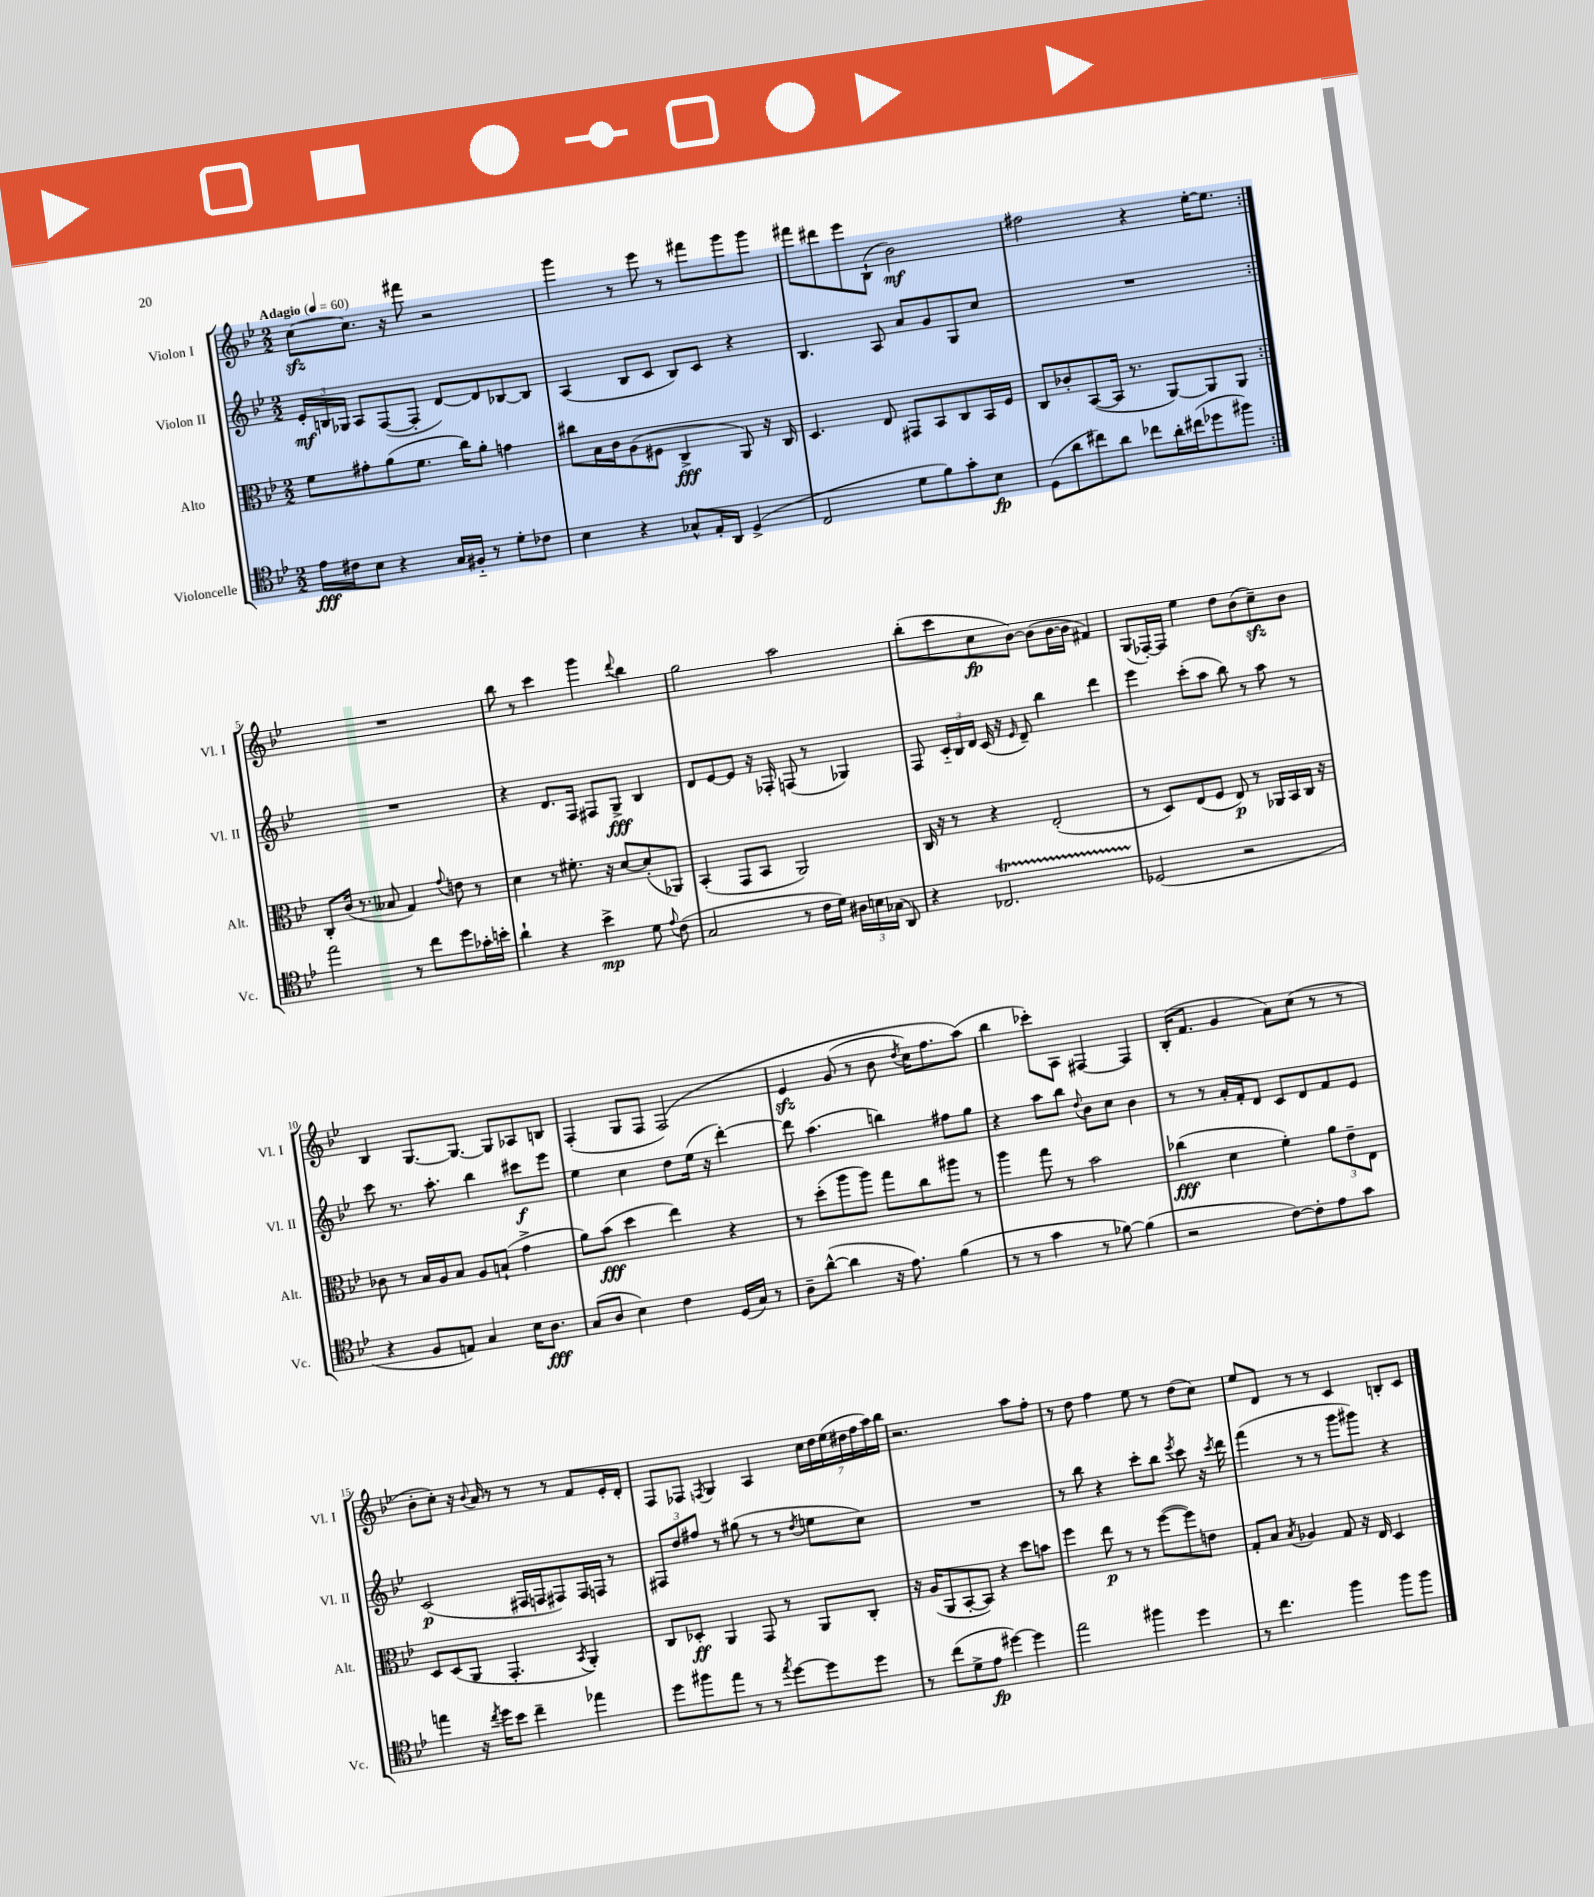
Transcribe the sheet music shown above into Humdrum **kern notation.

**kern	**dynam	**kern	**dynam	**kern	**dynam	**kern	**dynam
*part4	*part4	*part3	*part3	*part2	*part2	*part1	*part1
*staff4	*staff4	*staff3	*staff3	*staff2	*staff2	*staff1	*staff1
*I"Violoncelle	*	*I"Alto	*	*I"Violon II	*	*I"Violon I	*
*I'Vc.	*	*I'Alt.	*	*I'Vl. II	*	*I'Vl. I	*
*clefC4	*	*clefC3	*	*clefG2	*	*clefG2	*
*k[b-e-]	*	*k[b-e-]	*	*k[b-e-]	*	*k[b-e-]	*
*M2/2	*	*M2/2	*	*M2/2	*	*M2/2	*
*MM60	*	*MM60	*	*MM60	*	*MM60	*
=1	=1	=1	=1	=1	=1	=1	=1
!	!	!	!	!	!	!LO:TX:a:B:t=Adagio	!
16e-\LL	fff	8f\L	.	24e-'/LL	mf	[8cczz\L	.
.	.	.	.	24Bn/	.	.	.
16c#X\J	.	.	.	.	.	.	.
.	.	.	.	24G-X/JJ	.	.	.
8B-\J	.	8g#X'\	.	8A/L	.	8.cc\J]	.
4r	.	(8a\	.	([8F/	.	.	.
.	.	.	.	.	.	16r	.
.	.	8.f\J	.	8F'/J]	.	8fff#X\	.
16G/LL	.	.	.	[8d/L)	.	2r	.
16F#X/JJ	.	16cc\KL)	.	.	.	.	.
8r	.	8a'\J	.	8d/]	.	.	.
8d'\L	.	4gn\	.	[8B-X/	.	.	.
8c-X\J	.	.	.	8B-/J]	.	.	.
=2	=2	=2	=2	=2	=2	=2	=2
4B-\	.	8cc#X\L	.	(4A/	.	4ggg\	.
.	.	16B-\L	.	.	.	.	.
.	.	16c\J	.	.	.	.	.
4r	.	(8A\	.	8B-/L	.	8r	.
.	.	8F#X\J	.	8c/J	.	8eee-\	.
8G-X^^/L	.	4C^/	fff	8B-/L)	.	8r	.
16E-'/L	.	.	.	8c/J	.	8fff#X\L	.
16AA/JJ	.	.	.	.	.	.	.
(4D^/	.	8AA/)	.	4r	.	8ggg\	.
.	.	16r	.	.	.	8ggg\J	.
.	.	16C/	.	.	.	.	.
=3	=3	=3	=3	=3	=3	=3	=3
2C/	.	4.D/	.	4.B-/	.	8fff#X\L	.
.	.	.	.	.	.	8ddd#X\	.
.	.	.	.	.	.	8eee-\	.
.	.	8E-/	.	8A/	.	(8B-`\J	.
8d\L	.	8GG#X/L	.	8a/L	.	2b-\)	mf
8f\)	.	8BB-/	.	8g/	.	.	.
8g'\	.	8C/	.	8G/	.	.	.
8B-\J	fp	16BB-/L	.	8cc/J	.	.	.
.	.	16F/JJ	.	.	.	.	.
=4	=4	=4	=4	=4	=4	=4	=4
(8D\L	.	8C/L	.	1r	.	2ff#X\	.
8a\	.	8c-X'/	.	.	.	.	.
8cc#X\)	.	([8BB-/	.	.	.	.	.
8a\J	.	16BB-/Jk]	.	.	.	.	.
.	.	8.r	.	.	.	.	.
8cc-X\L	.	.	.	.	.	4r	.
16a'\L	.	[8AA/L)	.	.	.	.	.
(16cc#X\J	.	.	.	.	.	.	.
8dd-X\	.	8AA/]	.	.	.	[16ee-'\KL	.
.	.	.	.	.	.	8.ee-\J]	.
8ff#X\J)	.	8AA/J	.	.	.	.	.
!!LO:LB:g=z
=5:|!	=5:|!	=5:|!	=5:|!	=5:|!	=5:|!	=5:|!	=5:|!
2ee-\	.	8C'/L	.	1r	.	1r	.
.	.	(16c/Jk	.	.	.	.	.
.	.	8.r	.	.	.	.	.
.	.	8B--X/	.	.	.	.	.
8r	.	4G/)	.	.	.	.	.
8cc\L	.	.	.	.	.	.	.
.	.	8qqg/	.	.	.	.	.
8dd\	.	8en\	.	.	.	.	.
16g-X'\L	.	8r	.	.	.	.	.
16bn'\JJ	.	.	.	.	.	.	.
=6	=6	=6	=6	=6	=6	=6	=6
4a`\	.	4d\	.	4r	.	8bb-\	.
.	.	.	.	.	.	8r	.
4r	.	8r	.	8.d/L	.	4ccc\	.
.	.	8.f#X'\	.	.	.	.	.
.	.	.	.	16F/Jk	.	.	.
4b-^\	mp	.	.	8F#X/L	.	4ggg\	.
.	.	16r	.	.	.	.	.
.	.	[8d/L	.	8G^/J	fff	.	.
.	.	.	.	.	.	8qqddd/	.
8d\	.	(8d'/]	.	4B-/	.	4bb-\	.
8qqe-/	.	.	.	.	.	.	.
(8c\	.	8AA-X/J)	.	.	.	.	.
=7	=7	=7	=7	=7	=7	=7	=7
2G/	.	(4BB-'/	.	8d/L	.	2gg\	.
.	.	.	.	[8e-/	.	.	.
.	.	8GG/L	.	8e-/J]	.	.	.
.	.	8BB-/J	.	16r	.	.	.
.	.	.	.	16F-X'/	.	.	.
8r	.	2AA/)	.	(8Fn/	.	2aa\	.
16c\LL	.	.	.	8r	.	.	.
16d\JJ)	.	.	.	.	.	.	.
24A#X\LL	.	.	.	4G-X/)	.	.	.
24Bn\	.	.	.	.	.	.	.
(24G-X\JJ	.	.	.	.	.	.	.
8AA/)	.	.	.	.	.	.	.
=8	=8	=8	=8	=8	=8	=8	=8
4r	.	16C/	.	8F/	.	(8bb-'\L	.
.	.	16r	.	.	.	.	.
.	.	8r	.	24c/LL	.	8ccc\	.
.	.	.	.	24B-/	.	.	.
.	.	.	.	24d/JJ	.	.	.
2.C-XT/	.	4r	.	(16c/	.	8cc\	fp
.	.	.	.	16r	.	.	.
.	.	.	.	16qqe-/	.	.	.
.	.	.	.	8d~/)	.	[8b-\J)	.
.	.	(2E-'/	.	4bb-\	.	(8b-\L]	.
.	.	.	.	.	.	[16b-\L	.
.	.	.	.	.	.	16b-\JJ]	.
.	.	.	.	4ddd\	.	4f#X/)	.
=9	=9	=9	=9	=9	=9	=9	=9
(2D-X/	.	8r	.	4eee-\	.	(8G/L	.
.	.	8D/L)	.	.	.	[16F-X'/L)	.
.	.	.	.	.	.	16F-/JJ]	.
.	.	(8E-/	.	(8ccc'\L	.	4ee-\	.
.	.	8F/J	.	8aa\J	.	.	.
2r	.	8E-/)	p	8bb-\)	.	8dd\L	.
.	.	8r	.	8r	.	(8b-\	.
.	.	16AA-X/LL	.	8aa\	.	8cczz~\)	.
.	.	16BB-/	.	.	.	.	.
.	.	16C/JJ	.	8r	.	8b-\J	.
.	.	16r	.	.	.	.	.
!!LO:LB:g=z
=10	=10	=10	=10	=10	=10	=10	=10
4r	.	8c-X\	.	8ccc\	.	4B-/	.
.	.	8r	.	8.r	.	.	.
8F/L	.	16B-/LL	.	.	.	[8.G/L	.
.	.	16A/J	.	8.aa'\	.	.	.
8En/J)	.	8B-/J	.	.	.	.	.
.	.	.	.	.	.	8.G/J_	.
4G/	.	8A/L	.	4bb-\	.	.	.
.	.	(8Bn`/J	.	.	.	8G/L]	.
16B-\KL	.	4g^\	.	8ccc#X\L	f	8A-X/	.
8.A\J	fff	.	.	.	.	.	.
.	.	.	.	8eee-\J	.	8Bn/J	.
=11	=11	=11	=11	=11	=11	=11	=11
(8G/L	.	8a\L)	.	4ee-\	.	(4F'/	.
8A/J	.	(8b-\J	fff	.	.	.	.
4B-\)	.	4dd\	.	4cc\	.	8G/L	.
.	.	.	.	.	.	8F/J	.
4c\	.	4ee-\)	.	8dd\L	.	(2F/)	.
.	.	.	.	(16ee-\Jk	.	.	.
.	.	.	.	16r	.	.	.
(16D/LL	.	4r	.	[4ddd'\)	.	.	.
16G/JJ)	.	.	.	.	.	.	.
8r	.	.	.	.	.	.	.
=12	=12	=12	=12	=12	=12	=12	=12
8A~\L	.	8r	.	8ddd\]	.	4e-zz/	.
([8a^^\J	.	(8dd'\L	.	(4.aa\	.	.	.
4a\]	.	8aa\	.	.	.	(8g/	.
.	.	8aa\J)	.	.	.	8r	.
16r	.	8gg\L	.	4bbn\)	.	8b-\	.
8.e-\)	.	.	.	.	.	.	.
.	.	.	.	.	.	8qdd/	.
.	.	8cc\	.	.	.	16cc\KL)	.
.	.	.	.	.	.	8.ff\	.
(4f\	.	8aa#X\J	.	8ff#X\L	.	.	.
.	.	8r	.	8gg\J	.	(8aa\J)	.
=13	=13	=13	=13	=13	=13	=13	=13
8r	.	4aa\	.	4r	.	4bb-\	.
8r	.	.	.	.	.	.	.
4g\	.	8gg\	.	8aa\L	.	8ccc-X'\L)	.
.	.	8r	.	8bb-\J	.	8A\J	.
.	.	.	.	8qqdd/	.	.	.
8r	.	2b-\	.	8b-\L	.	[4F#X/	.
[8f-X\)	.	.	.	8cc\J	.	.	.
(4f-\]	.	.	.	4b-\	.	4F#/]	.
=14	=14	=14	=14	=14	=14	=14	=14
2r	.	(4cc-X\	fff	8r	.	(16B-'/KL	.
.	.	.	.	.	.	8.f/J	.
.	.	.	.	8r	.	.	.
.	.	4d\	.	16a'/LL	.	4g/	.
.	.	.	.	16f'/J	.	.	.
.	.	.	.	8d/J	.	.	.
[8c\L)	.	4f'\)	.	8c/L	.	8a\L)	.
8c'\]	.	.	.	8d/	.	(8cc\J	.
8e-\	.	12a\L	.	8f/	.	8r	.
.	.	12e-~\	.	.	.	.	.
8g\J	.	.	.	8e-/J	.	8r	.
.	.	12E-\J	.	.	.	.	.
!!LO:LB:g=z
=15	=15	=15	=15	=15	=15	=15	=15
4een\	.	8D/L	.	(2c/	p	8b-'\L	.
.	.	(8D/	.	.	.	8cc'\J)	.
16r	.	8AA/J	.	.	.	16r	.
8qcc/	.	.	.	.	.	8qqb-/	.
16dd\KL	.	.	.	.	.	16a/	.
8b-\J	.	4.GG'/	.	.	.	8r	.
4cc~\	.	.	.	16F#X/LL	.	8r	.
.	.	.	.	16Fn/J	.	.	.
.	.	.	.	8F#X/)	.	8r	.
.	.	8qBB-/	.	.	.	.	.
4ee-X\	.	4AA'/)	.	16F#/L	.	8f/L	.
.	.	.	.	16Fn/JJ	.	.	.
.	.	.	.	8r	.	16e-'/L	.
.	.	.	.	.	.	16d'/JJ	.
=16	=16	=16	=16	=16	=16	=16	=16
8dd\L	.	8C/L	.	12F#X/L	.	8F/L	.
.	.	.	.	12dd/	.	.	.
8ff#X\	.	8D-X'/J	ff	.	.	8F-X/J	.
.	.	.	.	12ff#X/J	.	.	.
.	.	.	.	.	.	8qFn/	.
8ee-\J	.	4AA/	.	8r	.	4G/	.
8r	.	.	.	(8gg#X\	.	.	.
8r	.	8GG/	.	8r	.	4A/	.
8qee-/	.	.	.	.	.	.	.
[8dd\L	.	8r	.	8r	.	.	.
.	.	.	.	8qdd/	.	.	.
8dd\]	.	8AA/L	.	8een\L	.	28cc\LL	.
.	.	.	.	.	.	28dd\	.
.	.	.	.	.	.	(28ee-\	.
.	.	.	.	.	.	28dd#X\	.
8dd\J	.	8C'/J	.	8cc\J)	.	.	.
.	.	.	.	.	.	28ff\	.
.	.	.	.	.	.	28aa\)	.
.	.	.	.	.	.	28bb-\JJ	.
=17	=17	=17	=17	=17	=17	=17	=17
8r	.	16r	.	1r	.	2.r	.
.	.	(16A/KL	.	.	.	.	.
(8cc\L	.	8AA/	.	.	.	.	.
8d^\	.	[8BB-'/	.	.	.	.	.
8e-\J	fp	8BB-/J])	.	.	.	.	.
[4dd#X\)	.	4r	.	.	.	.	.
4dd#\]	.	8dd\L	.	.	.	8aa\L	.
.	.	8bn\J	.	.	.	8ff'\J	.
=18	=18	=18	=18	=18	=18	=18	=18
2ee-\	.	4ff\	.	8r	.	8r	.
.	.	.	.	8bb-\	.	8dd\	.
.	.	8ee-\	p	4r	.	4ff\	.
.	.	8r	.	.	.	.	.
4ff#X\	.	8r	.	8ccc'\L	.	8ee-\	.
.	.	([8ff\L	.	8bb-\J	.	8r	.
.	.	.	.	8qeee-/	.	.	.
4dd\	.	8ff\])	.	8ccc\	.	(8dd\L	.
.	.	8en\J	.	16r	.	8cc\J)	.
.	.	.	.	8qccc/	.	.	.
.	.	.	.	16ddd\	.	.	.
=19	=19	=19	=19	=19	=19	=19	=19
8r	.	8G'/L	.	(4fff\	.	8ee-/L	.
4.cc\	.	8B-/J	.	.	.	8d/J	.
.	.	8qB-/	.	.	.	.	.
.	.	4A-X/	.	8r	.	8r	.
.	.	.	.	8r	.	8r	.
4ff\	.	8G/	.	8ggg\L	.	4c/	.
.	.	16r	.	8ggg#X\J)	.	.	.
.	.	16E-/	.	.	.	.	.
8ff\L	.	4D/	.	4r	.	8Bn'/L	.
8ff\J	.	.	.	.	.	8c/J	.
==	==	==	==	==	==	==	==
*-	*-	*-	*-	*-	*-	*-	*-
